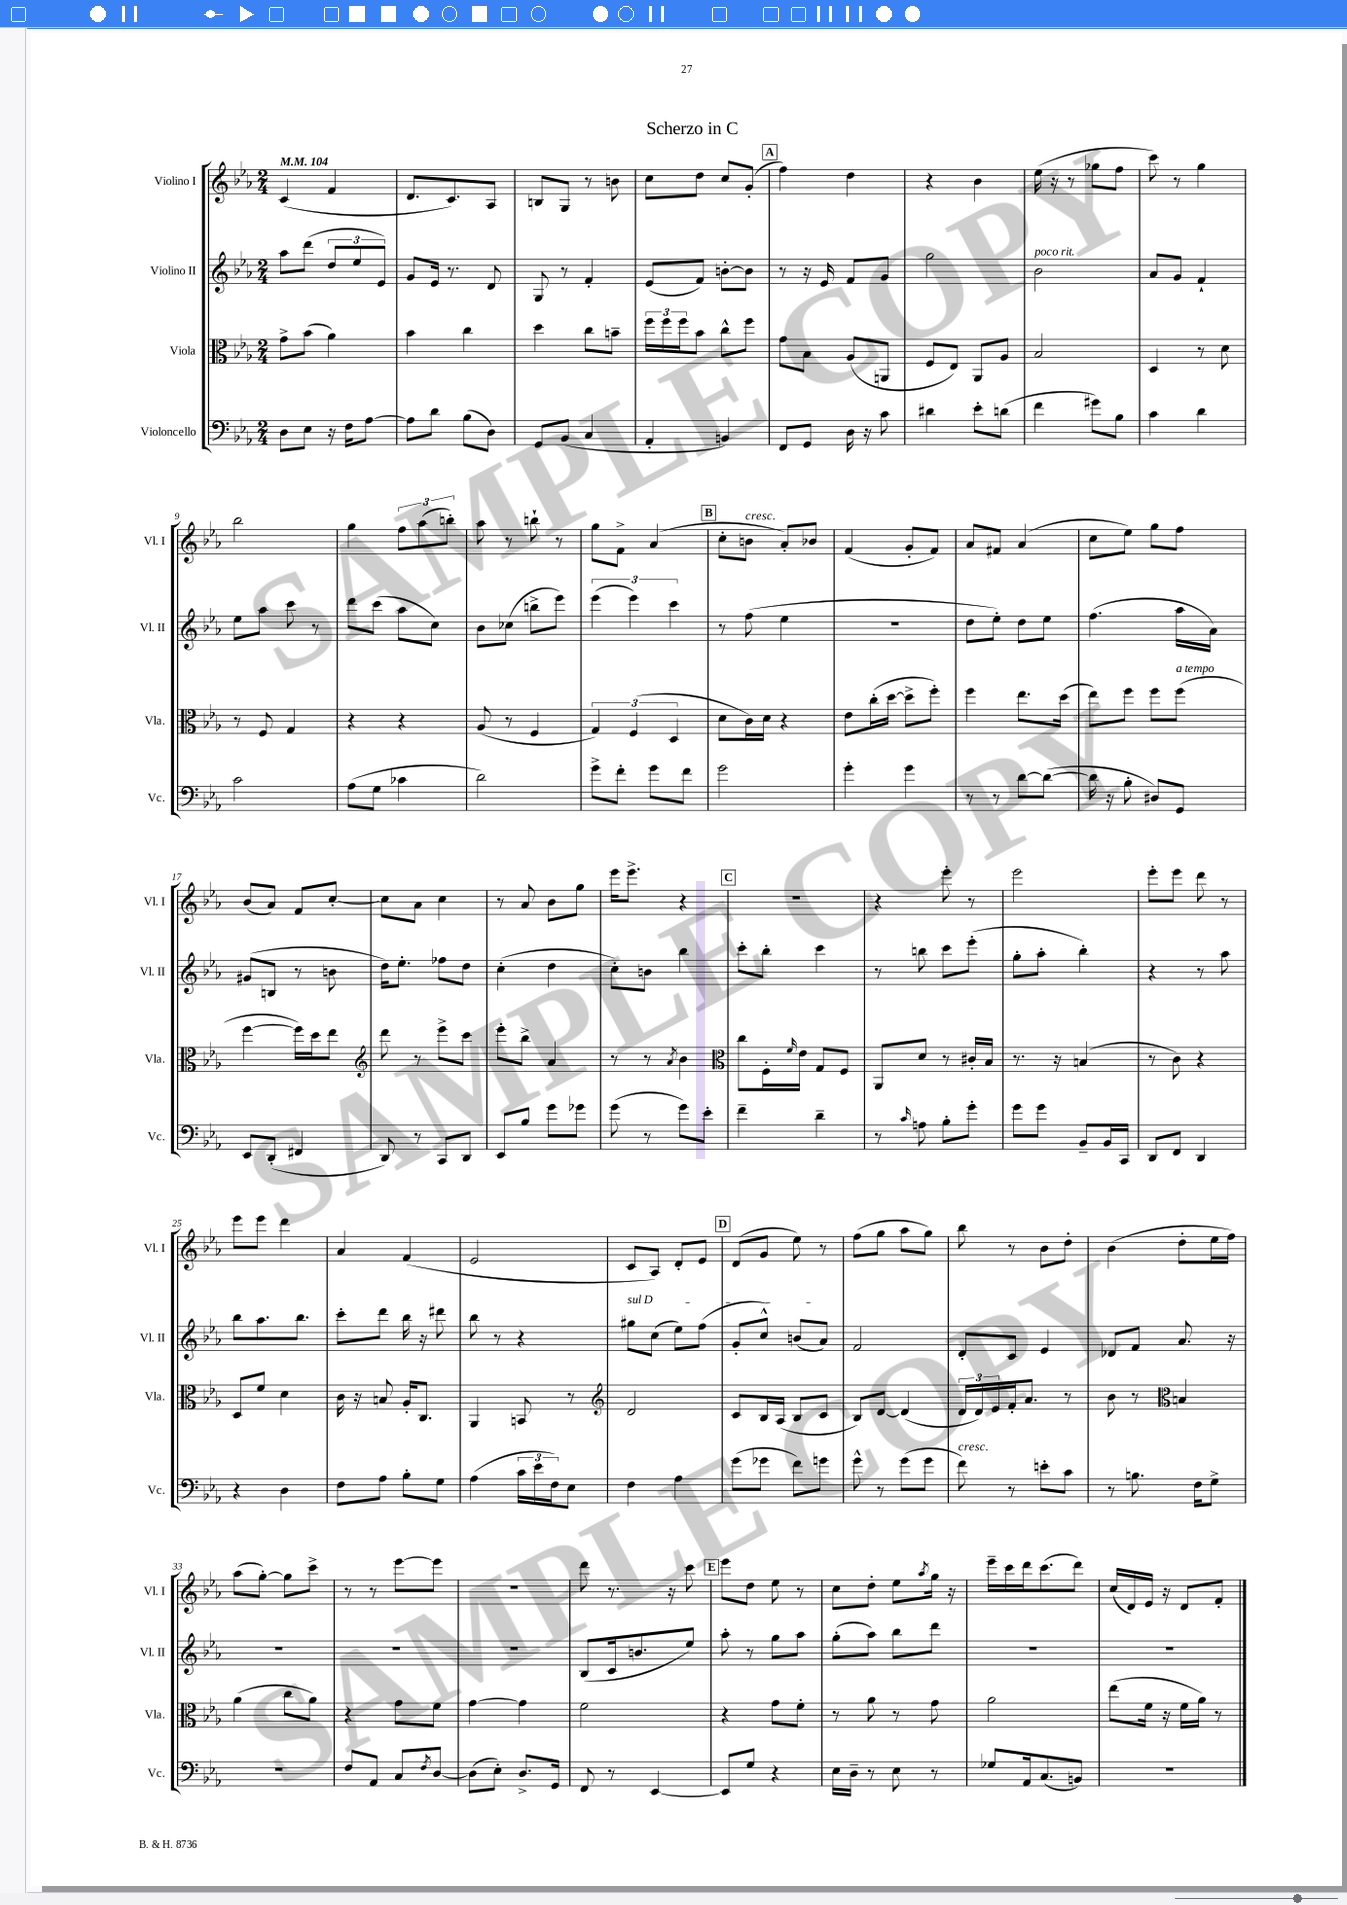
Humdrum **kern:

**kern	**kern	**kern	**kern
*staff4	*staff3	*staff2	*staff1
*clefF4	*clefC3	*clefG2	*clefG2
*k[b-e-a-]	*k[b-e-a-]	*k[b-e-a-]	*k[b-e-a-]
*M2/4	*M2/4	*M2/4	*M2/4
*MM104	*MM104	*MM104	*MM104
8D\L	8g^\L	8aa-\L	(4c/
8E-\J	(8b-\J	(8ddd\J	.
16r	4a-\)	12dd/L	4f/
16F\LK	.	.	.
.	.	12ee-/	.
[8A-\J	.	.	.
.	.	12e-/J)	.
=	=	=	=
8A-\]L	4b-\	8g/L	8.d/L
8d\J	.	16e-/Jk	.
.	.	8.r	8.c/)
(8B-\L	4cc\	.	.
8D\J)	.	8d/	8A-/J
=	=	=	=
8GG/L	4dd\	8G/	8B/L
(8BB-/J	.	8r	8G/J
4C/	8cc\L	4f'/	8r
.	8b~\J	.	8b\
=	=	=	=
4AA-'/	24ff\LL	(8e-/L	8cc\L
.	24ff\	.	.
.	24ff\J	.	.
.	8b-\J	8f/J)	8dd\J
4BB/)	8cc^^\L	[8b'\L	8cc/L
.	8ff\J	8b\]J	(8g'/J
=	=	=	=
8FF/L	8g\L	8r	4ff\)
8GG/J	8B-\J	16r	.
.	.	16e-/	.
16D\	(8A-/L	8f/L	4dd\
16r	.	.	.
8c\	8AA/J	8g/J	.
=	=	=	=
4d#\	8F/L	2gg\	4r
.	8E-/J)	.	.
8e-'\L	8AA-/L	.	4b-\
(8d\J	8A-/J	.	.
=	=	=	=
4f\	2B-/	2b-\	(16ee-\
.	.	.	16r
.	.	.	8r
8g#\L)	.	.	8gg-\L
8B-\J	.	.	8ff\J
=	=	=	=
4c\	4D/	8a-/L	8ccc\)
.	.	8g/J	8r
4d\	8r	4f`/	4gg\
.	8d\	.	.
=	=	=	=
2c\	8r	8ee-\L	2bb-\
.	8F/	8aa-\J	.
.	4G/	8ccc\	.
.	.	8r	.
=	=	=	=
(8A-\L	4r	8ddd\L	4gg\
8G\J	.	(8ccc\J	.
4c-\	4r	8aa-\L	12ff\L
.	.	.	(12aa-\
.	.	8cc\J)	.
.	.	.	12bb'\J)
=	=	=	=
2d\)	(8A-/	8b-\L	8aa-\
.	8r	(8cc-\J	8r
.	4F/	8bb^\L	8bb`\
.	.	8eee-\J)	8r
=	=	=	=
8g^\L	6G/)	(6eee-\	8gg\L
8f'\J	.	.	8f^\J
.	(6F/	6eee-\)	.
8g\L	.	.	(4a-/
.	6D/	6ccc\	.
8f\J	.	.	.
=	=	=	=
2g\	8d\L	8r	8cc'\L
.	16c\L)	(8ff\	8b\J
.	16d\JJ	.	.
.	4r	4ee-\	8a-'/L)
.	.	.	8b-/J
=	=	=	=
4g'\	8e-\L	2r	(4f/
.	(16cc'\L	.	.
.	[16dd\JJ	.	.
4g\	8dd^\]L	.	8g'/L
.	8ff'\J)	.	8f/J)
=	=	=	=
8r	4ff\	8dd\L	8a-/L
8r	.	8ee-'\J)	8f#/J
[8d\L	8.ee-\L	8dd\L	(4a-/
(8d\_J	.	8ee-\J	.
.	(16dd\Jk	.	.
=	=	=	=
16d\]	8ee-\L)	(4.ff\	8cc\L
16r	.	.	.
8B-'\	8ff\J	.	8ee-\J)
8D#/L)	8ff\L	.	8gg\L
8GG/J	(8ff\J	16aa-\LL	8ff\J
.	.	16a-\JJ)	.
=	=	=	=
8EE-/L	[4ff\	(8g#/L	(8b-/L
(8DD'/J	.	8B/J	8a-/J)
4FF#/	16ff\]LL)	8r	8f/L
.	16dd\J	.	.
.	8ee-\J	8b\	[8cc'/J
=	=	=	=
*	*clefG2	*	*
8DD/)	8ddd\	16dd\LK)	8cc\]L
.	.	8.ee-'\J	.
8r	8r	.	8a-\J
8CC/L	8eee-^\L	8ff-\L	4cc\
8DD/J	8ccc\J	8dd\J	.
=	=	=	=
8EE-/L	8eee-'\L	(4cc'\	8r
8B-/J	8bb-^\J	.	8a-/
8g\L	4a-/	4dd\	8b-\L
8g-\J	.	.	8gg\J
=	=	=	=
(8g\	8r	8cc'\L)	16eee-\LK
.	.	.	8.eee-^\J
8r	8r	8b\J	.
.	8qa-/	.	.
8g\L)	4b-\	4bb-\	4r
8e-'\J	.	.	.
=	=	=	=
*	*clefC3	*	*
4f~\	8cc\L	8ccc'\L	2r
.	16F'\L	8bb-'\J	.
.	16qqf/	.	.
.	16e-\JJ	.	.
4d~\	8G/L	4ccc\	.
.	8F/J	.	.
=	=	=	=
8r	8AA-/L	8r	4r
16qqc/	.	.	.
8A\	8d/J	8bb\	.
8B-'\L	8r	8ccc\L	8eee-'\
8g'\J	16c#'/LL	(8eee-'\J	8r
.	16B-/JJ	.	.
=	=	=	=
8g\L	8.r	8gg'\L	2eee-\
8g\J	.	8aa-'\J	.
.	16r	.	.
8BB-~/L	(4B/	4bb-'\)	.
16BB-/L	.	.	.
16CC/JJ	.	.	.
=	=	=	=
8DD/L	8r	4r	8eee-'\L
8FF/J	8c\)	.	8eee-\J
4DD/	4r	8r	8ddd\
.	.	8aa-\	8r
=	=	=	=
4r	8D/L	8bb-\L	8eee-\L
.	8f/J	8.aa-\	8eee-\J
4D\	4d\	.	4ddd\
.	.	8.bb-\J	.
=	=	=	=
8F\L	16c\	8ccc'\L	4a-/
.	16r	.	.
8A-\J	8B/	8ddd\J	.
8B-'\L	16A-'/LK	16bb-\	(4f/
.	8.C/J	16r	.
8G\J	.	8ddd#\	.
=	=	=	=
(4A-\	4AA-/	8bb-\	2e-/
.	.	8r	.
24c\LL	8BB/	4r	.
24e-\	.	.	.
24F\J)	.	.	.
8E-\J	8r	.	.
=	=	=	=
*	*clefG2	*	*
4F\	2d/	8gg#\L	8c/L
.	.	(8cc\J	8A-/J)
4A-\	.	8ee-\L)	8d'/L
.	.	(8ff\J	8e-/J
=	=	=	=
(8g\L	8c/L	8g'/L	(8d/L
8g-\J	16B-/L	8cc^^/J)	8g/J
.	(16A-/JJ	.	.
8f\L)	8B-/L	(8b/L	8ee-\)
8g\J	8c/J	8a-/J)	8r
=	=	=	=
8g^^\	8B-/L)	2f/	(8ff\L
8r	[8d/J	.	8gg\J
(8g\L	(4d/]	.	8aa-\L
8g\J	.	.	8gg\J)
=	=	=	=
8f\)	24d/LL	8d'/L	8bb-\
.	24d/)	.	.
.	24e-/	.	.
8r	16f'/J	8c/J	8r
.	8.a-/J	.	.
8e'\L	.	4e-/	8b-\L
8c\J	8r	.	8dd'\J
=	=	=	=
8r	8b-\	8d-/L	(4b-\
8.B\	8r	8f/J	.
*	*clefC3	*	*
.	4B/	8.a-/	8dd'\L
16F\LK	.	.	.
8G^\J	.	.	16ee-\L
.	.	16r	16ff\JJ)
=	=	=	=
2r	(4a-\	2r	(8aa-\L
.	.	.	[8gg'\J)
.	8cc\L	.	8gg\]L
.	8a-\J)	.	8ccc^\J
=	=	=	=
8F/L	4r	2r	8r
8AA-/J	.	.	8r
8C/L	8g\L	.	[8eee-\L
8qF/	.	.	.
[8D/J	8f\J	.	8eee-\]J
=	=	=	=
(8D\]L	[4g\	2r	2r
8E-'\J)	.	.	.
8.D^/L	4g\]	.	.
16GG/Jk	.	.	.
=	=	=	=
8FF/	2f\	(8B-/L	8ddd\
8r	.	16c/k	8.r
.	.	8.b/	.
[4EE-/	.	.	.
.	.	.	16r
.	.	8ee-/J)	8ccc\
=	=	=	=
8EE-/]L	4r	8aa-'\	8eee-\L
8G/J	.	8r	8dd\J
4r	8g\L	8gg\L	8ee-\
.	8f'\J	8aa-\J	8r
=	=	=	=
16E-\LL	8r	(8gg'\L	8cc\L
16D~\JJ	.	.	.
8r	8a-\	8aa-\J)	8dd'\J
8E-\	8r	8bb-\L	8ee-\L
.	.	.	8qaa-/
8r	8g\	8ddd\J	16gg\Jk
.	.	.	16r
=	=	=	=
8G-/L	2a-\	2r	16eee-~\LL
.	.	.	16ccc\
16AA-/k	.	.	16ddd\J
(8.C/	.	.	(8.ccc\
8BB/J)	.	.	8ddd\J)
=	=	=	=
2r	(8ee-\L	2r	(16cc/LL
.	.	.	16d/)
.	16f\Jk	.	16e-/JJ
.	16r	.	16r
.	16f\LL	.	8d/L
.	16a-\JJ)	.	.
.	8r	.	8f'/J
==	==	==	==
*-	*-	*-	*-
